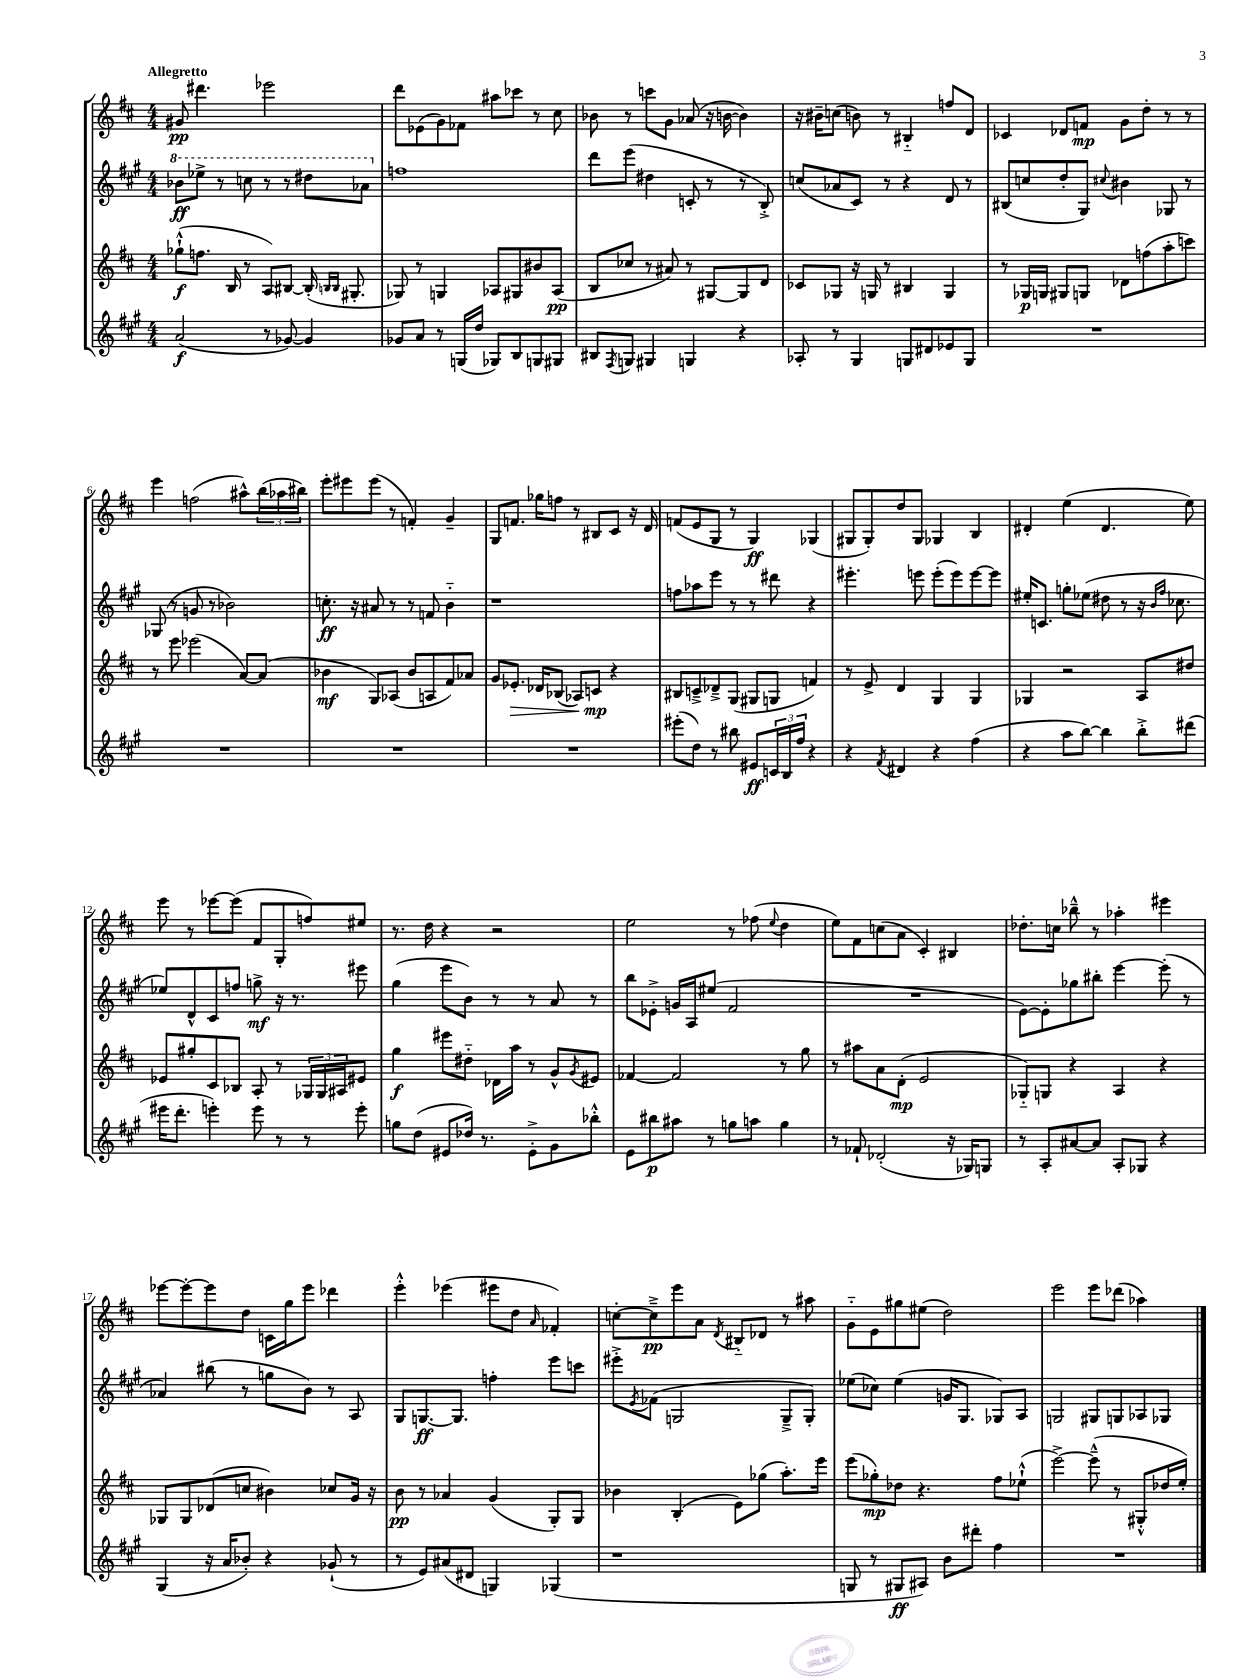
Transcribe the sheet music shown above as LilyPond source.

<<
\new StaffGroup <<
\new Staff = "s0" {
    \clef treble \key d \major \numericTimeSignature \time 4/4 \tempo "Allegretto"
    gis'8\pp dis'''4. ees'''2 |
    d'''8 ees'8( g'8) fes'8 ais''8 ces'''8 r8 cis''8 |
    bes'8 r8 c'''8 g'8 aes'8( r16 b'16~ b'4) |
    r16 bis'16-- c''8( b'8) r8 bis4-_ f''8 d'8 |
    ces'4 des'8 f'8\mp g'8 d''8-. r8 r8 |
    e'''4 f''2( ais''8-^) \tuplet 3/2 { b''16( aes''16 bis''16) } |
    e'''8-. eis'''8 eis'''8( r8 f'4-.) g'4-- |
    g8 f'8. ges''16 f''8 r8 bis8 cis'8 r16 d'16 |
    f'8( e'8 g8 r8 g4\ff) ges4( |
    gis8 gis8-.) d''8 gis8 ges4 b4 |
    dis'4-. e''4( dis'4. e''8) |
    e'''8 r8 ees'''8~ ees'''8( fis'8 g8-. f''8) eis''8 |
    r8. d''16 r4 r2 |
    e''2 r8 fes''8( \appoggiatura { e''8 } d''4 |
    e''8) fis'8 c''8( a'8 cis'4-.) bis4 |
    des''8.-. c''16 bes''8---^ r8 aes''4-. eis'''4 |
    ees'''8~ ees'''8~-. ees'''8 d''8 c'16 g''16 ees'''8 des'''4 |
    e'''4-.-^ ees'''4( eis'''8 d''8 \grace { a'16 } fes'4-.) |
    c''8~-. c''8--->\pp e'''8 a'8 \acciaccatura { d'8 } bis8-_ des'8 r8 ais''8 |
    g'8-_ e'8 gis''8 eis''8( d''2) |
    e'''2 e'''8 des'''8( aes''4) \bar "|." |
}
\new Staff = "s1" {
    \clef treble \key a \major \numericTimeSignature \time 4/4
    \ottava #1 bes''8\ff ees'''8-> r8 c'''8 r8 r8 dis'''8 aes''8 \ottava #0 |
    f''1 |
    d'''8 e'''8( dis''4 c'8-. r8 r8 b8-.->) |
    c''8( aes'8 cis'8) r8 r4 d'8 r8 |
    bis8( c''8 d''8-. gis8) \appoggiatura { cis''8 } bis'4 ges8 r8 |
    ges8( r8 g'8 r8 bes'2) |
    c''8.-.\ff r16 ais'8 r8 r8 f'8 b'4-_ |
    r1 |
    f''8 aes''8 e'''8 r8 r8 dis'''8 r4 |
    eis'''4.-. e'''8 e'''8-.( e'''8) e'''8~ e'''8 |
    eis''16-. c'8. g''8-. ees''8( dis''8 r8 r16 \grace { b'16 fis''16 } ces''8. |
    ees''8) d'8-^ cis'8 f''8 g''8->\mf r16 r8. eis'''8 |
    gis''4( e'''8 b'8) r8 r8 a'8 r8 |
    b''8 ees'8-.-> g'16 a16 eis''8( fis'2 |
    R1 |
    e'8~) e'8-. ges''8 bis''8-. e'''4~ e'''8-.( r8 |
    aes'4) bis''8( r8 g''8 b'8) r8 a8 |
    gis8 g8.~\ff g8. f''4-. e'''8 c'''8 |
    eis'''8-.-> \acciaccatura { e'8 } fes'8( g2 g8---> g8-.) |
    ees''8( ces''8) ees''4( g'16 gis8. ges8) a8 |
    g2 gis8 g8 aes8 ges8 \bar "|." |
}
\new Staff = "s2" {
    \clef treble \key d \major \numericTimeSignature \time 4/4
    ges''8-!-^\f( f''8. b16 r8 a8) bis8~ bis16-.( \grace { b16 b16 } gis8.-. |
    ges8) r8 g4 aes8 gis8 bis'8 aes8\pp( |
    b8 ces''8 r8 ais'8) r8 gis8~ gis8 d'8 |
    ces'8 ges8 r16 g16 r8 bis4 g4 |
    r8 ges16\p g16 gis8 g8 des'8 f''8( a''8-. c'''8) |
    r8 e'''8 ees'''2( a'8~) a'8( |
    bes'4\mf g8) aes8( bes'8 a8 fis'8) aes'8 |
    g'8 ees'8.-.\> des'16 bes8( aes8) c'8\mp\! r4 |
    bis8 c'8---> des'8---> g8( gis8 g8 f'4) |
    r8 e'8-> d'4 g4 g4 |
    ges4 r2 a8 dis''8 |
    ees'8 gis''8-. cis'8 bes8 a8-. r8 \tuplet 3/2 { ges16 ges16 ais16 } eis'8 |
    g''4\f eis'''8 dis''8-_ des'16 a''16 r8 g'8-^ \acciaccatura { g'8 } eis'8 |
    fes'4~ fes'2 r8 g''8 |
    r8 ais''8 a'8 d'8-.\mp( e'2 |
    ges8-_) g8 r4 a4 r4 |
    ges8 ges8 des'8( c''8 bis'4) ces''8 g'16 r16 |
    b'8\pp r8 aes'4 g'4( g8-.) g8 |
    bes'4 b4-.( e'8) ges''8( a''8.-.) e'''16 |
    e'''8( ges''8-.\mp) des''8 r4. fis''8 ees''8-!-^( |
    e'''2~->) e'''8---^( r8 gis8-.-^ des''16 e''16-.) \bar "|." |
}
\new Staff = "s3" {
    \clef treble \key a \major \numericTimeSignature \time 4/4
    a'2\f( r8 ges'8~) ges'4 |
    ges'8 a'8 r8 g16( d''16 ges8) b8 g8 gis8 |
    bis8 \acciaccatura { fis8 } g8 gis4 g4 r4 |
    aes8-. r8 gis4 g8 dis'8 ees'8 g8 |
    R1 |
    R1 |
    R1 |
    R1 |
    eis'''8-.( d''8) r8 bis''8 eis'8\ff \tuplet 3/2 { c'16 b16 fis''16 } r4 |
    r4 \acciaccatura { fis'8 } dis'4 r4 fis''4( |
    r4 a''8 b''8~) b''4 b''8-.-> dis'''8( |
    eis'''16 d'''8.-. e'''4-.) e'''8 r8 r8 e'''8-. |
    g''8 d''8( eis'8 des''16) r8. eis'8-.-> gis'8 bes''8-.-^ |
    e'8 bis''8\p ais''8 r8 g''8 a''8 g''4 |
    r8 fes'8-! des'2-.( r16 ges16) g8 |
    r8 a8-. ais'8~ ais'8 a8-. ges8 r4 |
    gis4( r16 a'16 bes'8-.) r4 ges'8-!( r8 |
    r8 e'8) ais'8( dis'8 g4) ges4( |
    r1 |
    g8 r8 gis8\ff ais8) b'8 dis'''8-. fis''4 |
    R1 \bar "|." |
}
>>
>>
